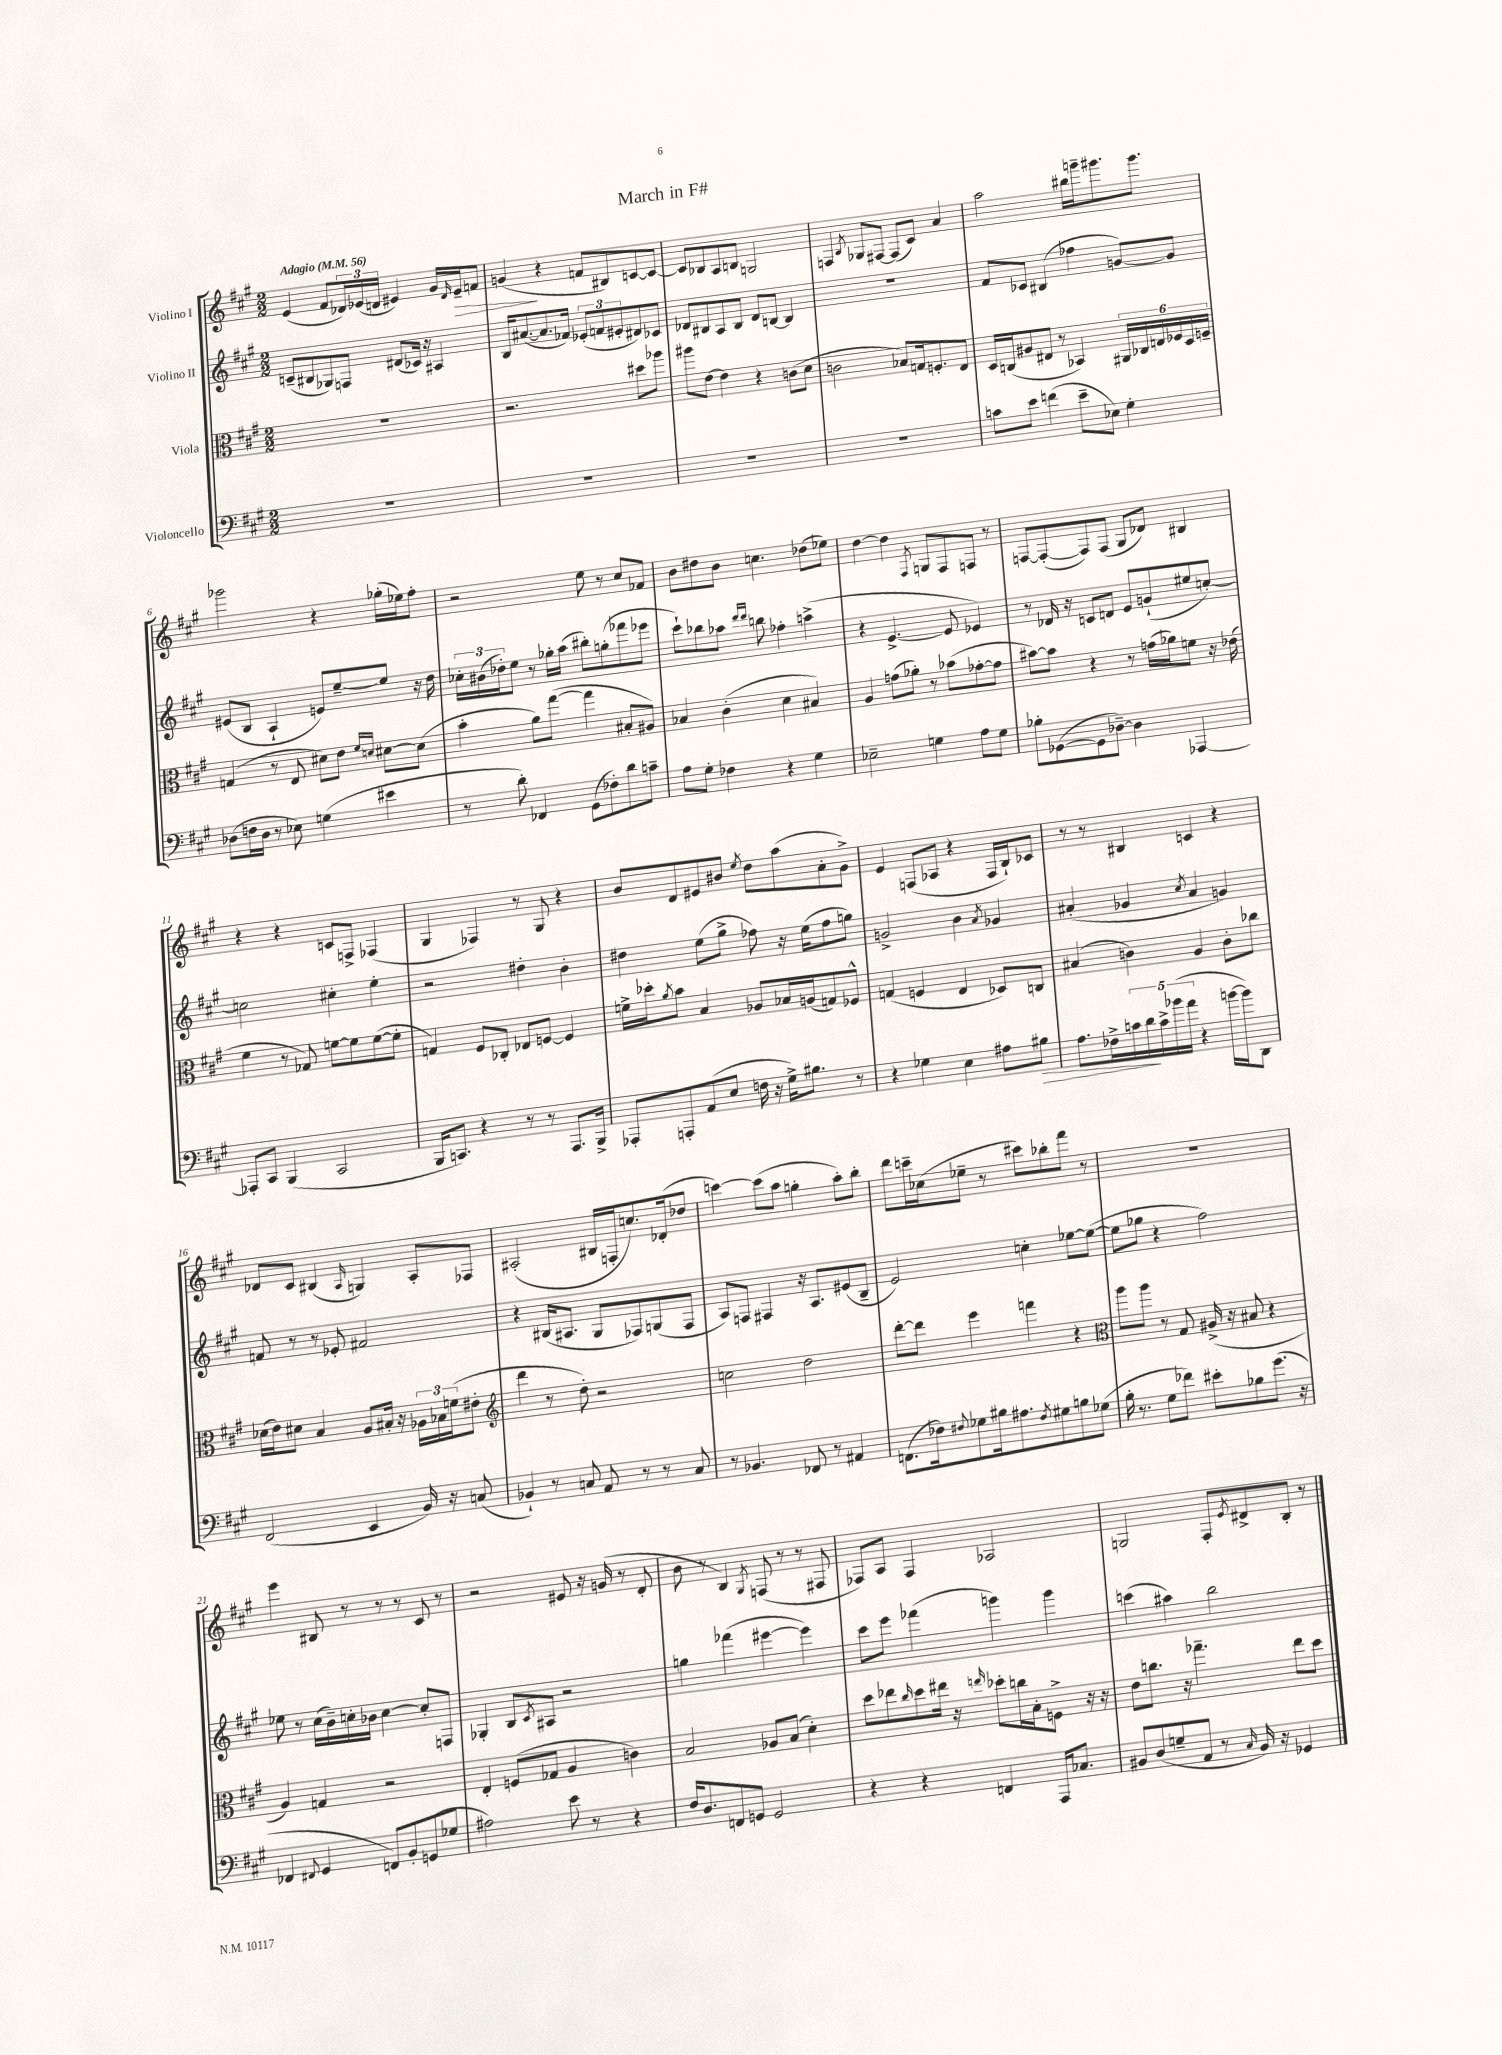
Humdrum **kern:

**kern	**kern	**kern	**kern
*staff4	*staff3	*staff2	*staff1
*clefF4	*clefC3	*clefG2	*clefG2
*k[f#c#g#]	*k[f#c#g#]	*k[f#c#g#]	*k[f#c#g#]
*M2/2	*M2/2	*M2/2	*M2/2
*MM56	*MM56	*MM56	*MM56
1r	1r	(8c~	(4e
.	.	8B#	.
.	.	8G-)	8f#
.	.	8F	24d-)
.	.	.	(24e-
.	.	.	24d
.	.	(8d#	4e#)
.	.	16c-)	.
.	.	16r	.
.	.	4A#	16g#
.	.	.	16qqd
.	.	.	16e#~
.	.	.	8f
=	=	=	=
1r	2.r	16B	(4g
.	.	([8.a#	.
.	.	8.a#]	4r
.	.	16f-)	.
.	.	(12e-'	8f
.	.	12f	.
.	.	.	8B#)
.	.	12e#'	.
.	8dd#	8d#)	[8c
.	8aa-	8c-	8c_
=	=	=	=
1r	8aa#	8d-	8c]
.	[8e	8B#	8B-
.	4e]	8A	8A
.	.	8B#	8B
.	4r	8d-	2G
.	.	[8B	.
.	(8c	4B]	.
.	8d	.	.
=	=	=	=
1r	2c	1r	4F
.	.	.	8qB
.	.	.	8G-
.	.	.	[8F#
.	8B-)	.	(8F#]
.	16G	.	8c#)
.	8.F'	.	.
.	.	.	4a
.	8E	.	.
=	=	=	=
8c	16D	8f#	2aa
.	(16C	.	.
8e	8A#	8c-	.
(4f	8E#	(4B#	.
.	8r	.	.
8e~	4BB-)	4ff-	16bb#
.	.	.	16ggg~
8E-)	.	.	8.ggg#
4G#'	24AA#	[8g)	.
.	24C-	.	.
.	.	.	8.ggg#
.	24E	.	.
.	24F-	8g]	.
.	24D	.	.
.	24F~	.	.
=	=	=	=
(8D-	(4G	(8e#	2ggg-
16F	.	8B	.
16D-	.	.	.
8r	8r	4A`	.
8E-)	8E	.	.
(4G	8d#)	8e)	4r
.	8e	[8ee~	.
.	16qqf#	.	.
.	16qqd	.	.
4e#	[8d#	8ee]	(16gg-'
.	.	.	16ee-)
.	(8d#]	16r	8ff#'
.	.	16dd	.
=	=	=	=
8r	4b'	24cc-'	2r
.	.	(24b#	.
.	.	24dd-')	.
8d')	.	8ee	.
4FF-	8a)	8r	.
.	([8gg#	16gg-'	.
.	.	(16aa	.
(8GG#	4gg#]	8bb#')	8ee
8F-')	.	(8gg'	8r
8d	8B#'	8fff-	8cc#
8c~	8A#)	8eee-	8f-
=	=	=	=
8A	4B-	8ccc#`)	8b
8G#'	.	8bb-	8dd#
4F-	(4c#'	8aa-	8b
.	.	16qqddd	.
.	.	16qqddd	.
.	.	8bb	4.cc
4r	4d	4ff-'	.
4G#	4B#)	(4aa^	(8dd-
.	.	.	8ee-)
=	=	=	=
2E-~	4A	4r	[4dd
.	(8g	[4.e^	4dd]
.	8a-')	.	.
.	.	.	8qF#
4G	8r	.	8G
.	(8b-	8e]	8F#
8A	[8g-'	4e-)	8F
8G	8g-]	.	8r
=	=	=	=
8B-'	[8b#)	8r	[8F
([8GG-	8b#]	16d-	(8F'_
.	.	16r	.
8GG-]	4r	8c	8F])
[8D-~)	.	8d	(8F
4D-]	8r	8e	8G#
.	(16g	(8g`	8d-)
.	16a-)	.	.
[4AAA-	8f	8ee#	4B#
.	16r	[8cc')	.
.	(16e-	.	.
=	=	=	=
8AAA-']	4f#	2cc]	4r
8CC#	.	.	.
(4BBB	8r	.	4r
.	8G-)	.	.
2CC#	[8f	4cc#'	8c
.	8f]	.	8F^
.	([8f	4ee'	(4F-
.	8f']	.	.
=	=	=	=
16BBB	4G)	2r	4G#
8.CC)	.	.	.
4r	8F#	.	4F-)
.	8C-'	.	.
8r	8E-	4dd#'	8r
8r	[8F	.	8G#
8.AAA	4F]	4b'	4r
16BBB^	.	.	.
=	=	=	=
8AAA-'	16f^	4dd#	8b
.	16dd-'	.	.
.	8qa	.	.
8AAA'	8b	.	8d
(8AA	4B	(8ee	8e#
8E	.	8gg#^	8b#
.	.	.	8qee
16F	8A-	8ff-)	8dd
16r	.	.	.
16G#^)	16B-	16r	(8aa
8.B#	(16A	(16ee	.
.	8G)	8ff-	8a'
8r	8F-^^	8gg)	8g#^)
=	=	=	=
4r	(4G	2g^	4e
4G-	4F	.	(8F
.	.	.	8A-
4E	4E	4b	4r
.	.	8qa	.
8A#	8D-)	4g-	16F
.	.	.	16B`)
8B#	8C	.	8c-
=	=	=	=
8.A	(4B#	(4a#'	8r
.	.	.	8r
16F-^	.	.	.
20c	4c)	4g-	4B#
20d	.	.	.
20c^	.	.	.
(20b-	.	.	.
20a	.	.	.
.	.	8qcc#	.
4r	4A	4a#	4c
[16b	8c'	4g)	4r
16b])	.	.	.
8DD	8cc-	.	.
=	=	=	=
(2FF#	(16d-	8f	8d-
.	16e)	.	.
.	8d#	8r	8c#
.	4B	8r	(4B#
.	.	8e-'	.
.	.	.	16qqA
4EE	8A	2f#	4G)
.	16B#'	.	.
.	16r	.	.
16BB)	24A-	.	8A'
.	24B-	.	.
16r	.	.	.
.	(24f	.	.
(8C	8e#'	.	8F-
=	=	=	=
*	*clefG2	*	*
4BB-`)	4ddd	4r	(2A#'
8r	8r	(16B#	.
.	.	8.A#	.
8C	8dd')	.	.
8AA	2r	8G#	16B#
.	.	.	16F'
8r	.	8F-)	8.cc)
8r	.	(8G	.
.	.	.	(16d-'
8C	.	8F-	8dd-
=	=	=	=
8r	2cc	8A)	[4ccc)
4.BB-	.	8F	.
.	.	4F#	(8ccc]
.	.	.	8aa
8FF-	2dd	16r	4gg'
.	.	8.A	.
8r	.	.	.
4AA#	.	(8e#	8aa')
.	.	8B~	8bb'
=	=	=	=
(8.FF	[8ddd'	2e)	8ddd
.	8ddd]	.	16ccc~
16F-)	.	.	(16cc-
8qqF#	.	.	.
8G-	4eee	.	8ee-~
16B#	.	.	8r
8.A#	.	.	.
.	4fff	4cc'	8ccc#)
8qF#	.	.	.
8G#	.	.	8bb-'
8B	4r	[8ee-	8fff#
(8G-	.	(8ee-_	8r
=	=	=	=
*	*clefC3	*	*
16B'	8aa	8ee-]	1r
8.r	.	.	.
.	8aa	8gg-	.
8G#	8r	4r	.
8f-)	8G#	.	.
8e#'	(16A#^	2ff#)	.
.	16r	.	.
8B-	8B#	.	.
(8.g#	4r	.	.
16r	.	.	.
=	=	=	=
4FF-	4A)	8ee-	4eee
.	.	8r	.
8qqFF#	.	.	.
4GG#	4G	(16cc#	8B#
.	.	16b~)	.
.	.	16cc'	8r
.	.	16b-	.
8FF)	2r	[4cc	8r
8BB'	.	.	8r
(8GG	.	8cc']	8c#
8G-	.	8F	8r
=	=	=	=
2A#)	4E'	4G-'	2r
.	(8F	8B	.
.	.	8qc#	.
.	8G-	8A#	.
8e	4A	2r	8e#
8r	.	.	16r
.	.	.	(16g
4r	4c)	.	8r
.	.	.	8d'
=	=	=	=
16F#	2B	4gg	8b
8.D	.	.	.
.	.	.	8r
8FF	.	(4fff-	4B)
8GG	.	.	.
.	.	.	8qG#
2GG	8A-	[4eee#	(8F
.	(8B	.	8r
.	4d')	4eee#])	8r
.	.	.	8F#
=	=	=	=
4r	8dd	8ccc#	8F-)
.	8ee-	8eee	8A
.	16qqcc#	.	.
4r	8dd	(4fff-	4F-
.	16ee#	.	.
.	16r	.	.
.	16qqee	.	.
4FF	8dd-'	4ggg)	2A-
.	16cc	.	.
.	16B'	.	.
16AAA	8F^	4ggg	.
8.C-	.	.	.
.	16r	.	.
.	16r	.	.
=	=	=	=
8BB#	8e	(4ccc	2G
(8D	8.cc	.	.
8G~	.	4aa#)	.
.	16r	.	.
8AA	4.gg-~	.	.
8r	.	2bb	8F#'
16qqC#	.	.	8qe
16BB#)	.	.	8d#^
16r	.	.	.
4GG-	8ee	.	8B'
.	8dd	.	8r
==	==	==	==
*-	*-	*-	*-
